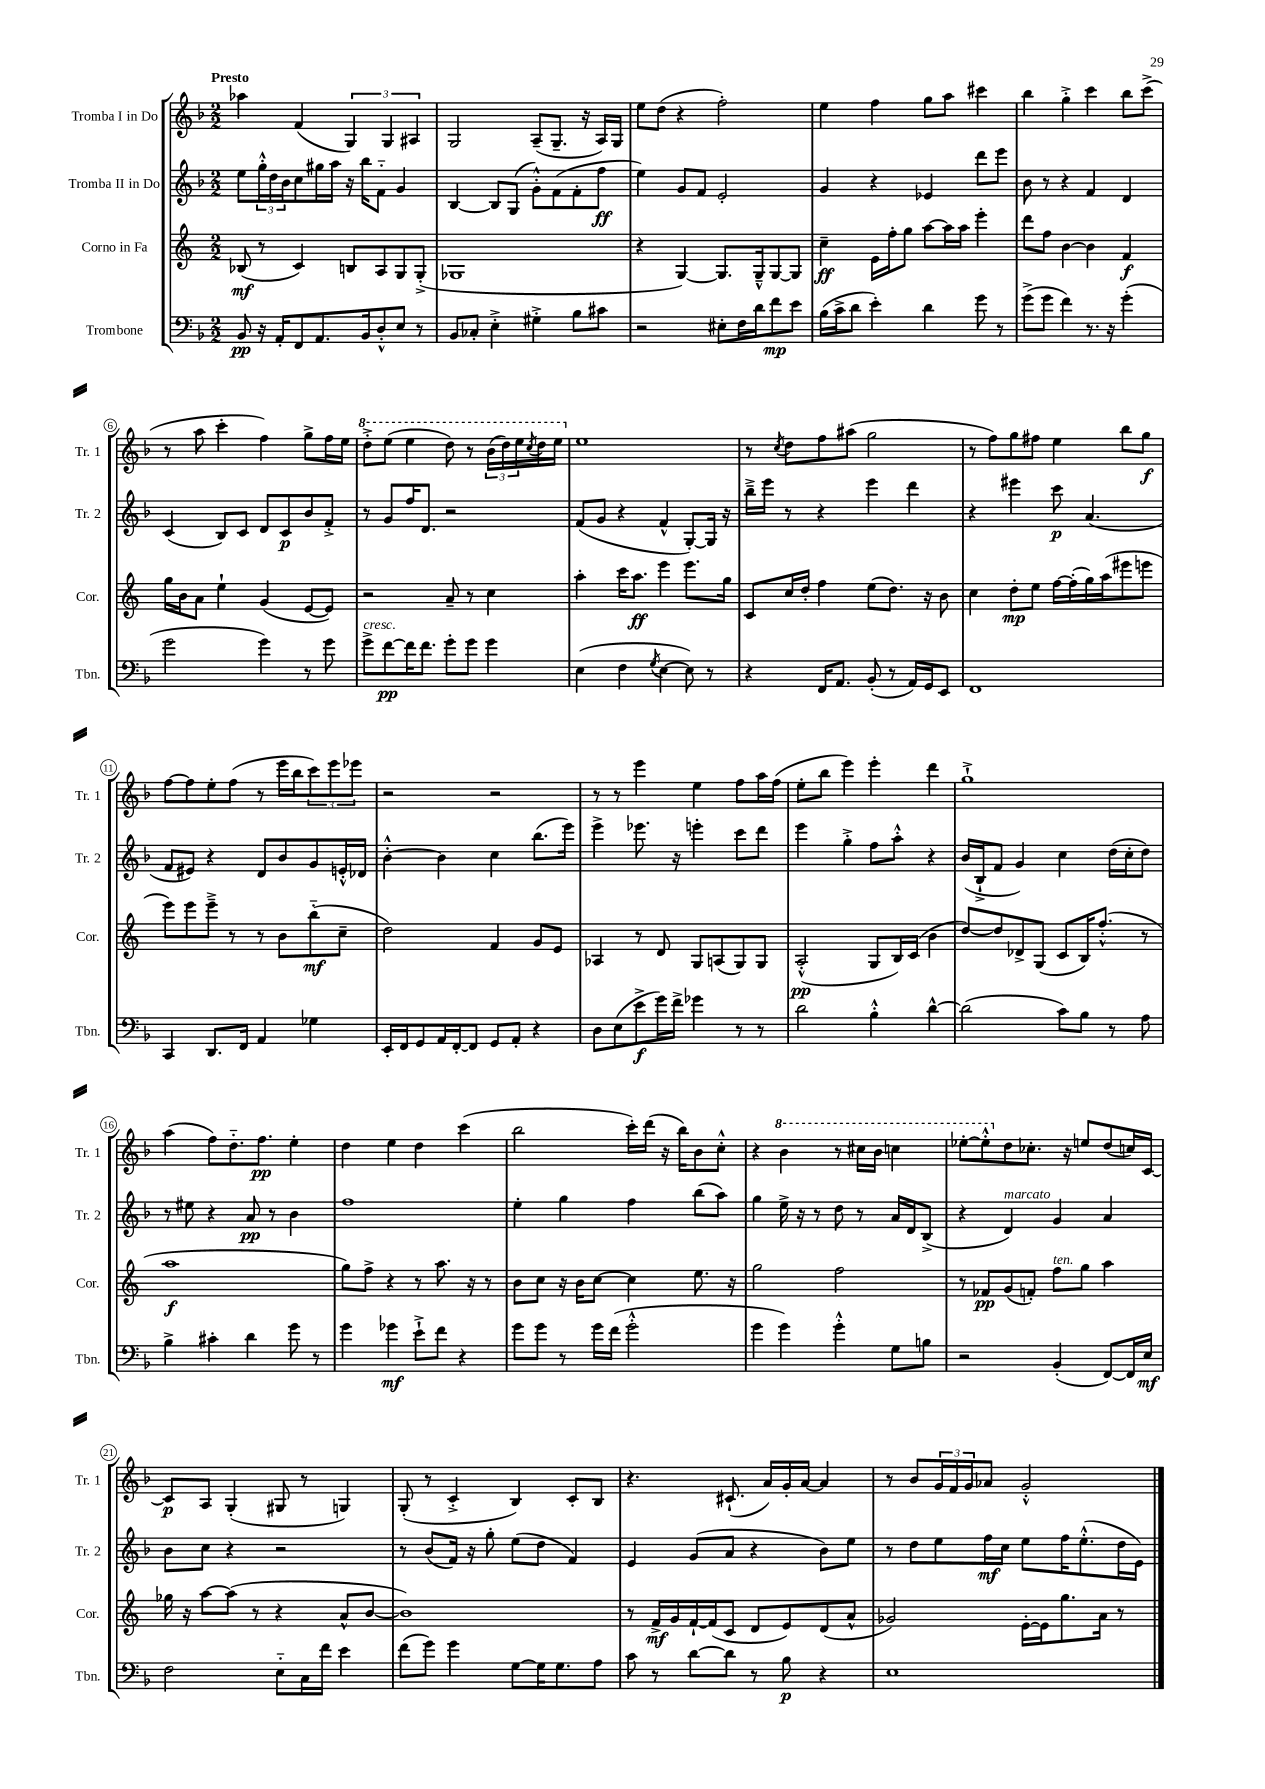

**kern	**kern	**kern	**kern
*staff4	*staff3	*staff2	*staff1
*clefF4	*clefG2	*clefG2	*clefG2
*k[b-]	*k[]	*k[b-]	*k[b-]
*M2/2	*M2/2	*M2/2	*M2/2
8BB-	(8B-	8ee	4aa-
16r	8r	24gg'^^	.
.	.	24dd	.
16AA'	.	.	.
.	.	24b-	.
8FF	4c)	8cc	(4f
8.AA	.	16gg#	.
.	.	16aa	.
.	8B	16r	6G)
16BB-	.	16bb-	.
8D'^^	8A	8f'~	.
.	.	.	6G
8E	8G	4g	.
.	.	.	6A#
8r	(8G'^	.	.
=	=	=	=
8BB-	1G-	[4B-	2G
8C-'	.	.	.
4E'^	.	8B-]	.
.	.	(8G	.
4G#'^	.	8g'^^)	(8A~
.	.	(8f	8.G~
8B-	.	8f'	.
.	.	.	16r
8c#	.	8ff	16A)
.	.	.	16G
=	=	=	=
2r	4r	4ee)	8ee
.	.	.	(8dd
.	[4G)	8g	4r
.	.	8f	.
8E#'	8.G]	2e'	2ff')
16F	.	.	.
16d	16G~^^	.	.
8f	[8G	.	.
8e	8G]	.	.
=	=	=	=
(16B-	4cc~	4g	4ee
16c^	.	.	.
8d	.	.	.
4e')	16e	4r	4ff
.	16ff'	.	.
.	8gg	.	.
4d	[8aa	4e-	8gg
.	16aa]	.	8aa
.	16aa	.	.
8g	4eee'	8ddd	4ccc#
8r	.	8eee	.
=	=	=	=
(8g^	8ddd	8b-	4bb-
8g	8ff	8r	.
4f)	[4b	4r	4gg'^
8.r	4b]	4f	4ccc
16r	.	.	.
(4g'	4f	4d	8bb-
.	.	.	(8ccc^
=	=	=	=
2g	16gg	(4c	8r
.	16b	.	.
.	8a	.	8aa
.	4ee`	8B-)	4ccc'
.	.	8c	.
4g)	(4g	8d	4ff)
.	.	8c	.
8r	[8e	8b-	8gg^
8g	8e])	8f'^	16ff
.	.	.	16ee
=	=	=	=
8g^	2r	8r	8ddd'^
[8f	.	8g	(8eee
16f]	.	16ff	4eee
8.f	.	8.d	.
8g'	8a~	2r	8ddd)
8g	8r	.	8r
4g	4cc	.	(24bb-
.	.	.	24ddd)
.	.	.	24eee
.	.	.	8qccc
.	.	.	16ddd
.	.	.	16eee
=	=	=	=
(4E	4aa'	(8f	1ee
.	.	8g	.
4F	16ccc	4r	.
.	8.aa	.	.
8qG	.	.	.
[4E	4eee	4f^^	.
8E])	8.eee	[8G')	.
8r	.	16G]	.
.	16gg	16r	.
=	=	=	=
4r	8c	16bb-~^	8r
.	.	16eee	.
.	.	.	8qcc
.	16cc	8r	8dd
.	16dd'	.	.
16FF	4ff	4r	8ff
8.AA	.	.	.
.	.	.	(8aa#
(8BB-'	(8ee	4eee	2gg
8r	8.dd)	.	.
16AA)	.	4ddd	.
16GG	16r	.	.
8EE	8b	.	.
=	=	=	=
1FF	4cc	4r	8r
.	.	.	8ff)
.	8dd'	4eee#	8gg
.	8ee	.	8ff#
.	[16ff	8ccc	4ee
.	(16ff']	.	.
.	16gg)	(4.a	.
.	(16aa	.	.
.	8eee#	.	8bb-
.	8eee	.	8gg
=	=	=	=
4CC	8eee)	8f	[8ff
.	8eee	8e#)	8ff]
8.DD	8eee~^	4r	8ee'
.	8r	.	(8ff
16FF	.	.	.
4AA	8r	8d	8r
.	8b	8b-	16eee
.	.	.	16bb-
4G-	(8bb'~	8g	12ccc)
.	.	.	12eee
.	8cc~	16e'^^	.
.	.	.	12eee-
.	.	16d-	.
=	=	=	=
16EE'	2dd)	[4b-'^^	2r
16FF	.	.	.
8GG	.	.	.
16AA	.	4b-]	.
[16FF'	.	.	.
8FF]	.	.	.
8GG	4f	4cc	2r
8AA'	.	.	.
4r	8g	(8.bb-	.
.	8e	.	.
.	.	16eee)	.
=	=	=	=
8D	4A-	4eee^	8r
(8E	.	.	8r
8e^	8r	8.eee-	4eee
16g)	8d	.	.
16f^	.	16r	.
4g-	8G	4eee'	4ee
.	(8A	.	.
8r	8G)	8ccc	8ff
8r	8G	8ddd	16aa
.	.	.	(16ff
=	=	=	=
2d	(2A'^^	4eee	8ee'
.	.	.	8bb-
.	.	4gg'^	4eee)
4B-'^^	8G	8ff	4eee'
.	16B)	8aa'^^	.
.	(16c	.	.
[4d^^	4b	4r	4ddd
=	=	=	=
(2d]	[8dd)	(16b-	1gg`^
.	.	16B-`^	.
.	8dd]	8f	.
.	8d-^	4g)	.
.	(8G	.	.
8c)	8c	4cc	.
8B-	16B)	.	.
.	(8.ff'^^	.	.
8r	.	(16dd	.
.	.	16cc'	.
8A	8r	8dd)	.
=	=	=	=
4B-^	1aa	8r	(4aa
.	.	8ee#	.
4c#'	.	4r	8ff)
.	.	.	8.dd'~
4d	.	8a	.
.	.	.	8.ff
.	.	8r	.
8g	.	4b-	4ee'
8r	.	.	.
=	=	=	=
4g	8gg)	1ff	4dd
.	8ff^	.	.
4g-	4r	.	4ee
8e`^	8r	.	4dd
8f	8.aa	.	.
4r	.	.	(4ccc
.	16r	.	.
.	8r	.	.
=	=	=	=
8g	8b	4ee'	2bb-
8g	8cc	.	.
8r	16r	4gg	.
.	16b	.	.
16g	[8cc	.	.
(16f	.	.	.
2g'^^	4cc]	4ff	16ccc')
.	.	.	(16ddd
.	.	.	16r
.	.	.	16bb-)
.	8.ee	(8bb-	8b-
.	.	8aa)	8cc'^^
.	16r	.	.
=	=	=	=
4g	2gg	4gg	4r
4g)	.	16ee^	4bb-
.	.	16r	.
.	.	8r	.
4g'^^	2ff	8dd	8r
.	.	8r	16ccc#
.	.	.	16bb-
8G	.	16a	4ccc
.	.	16d	.
8B	.	(8B-^	.
=	=	=	=
2r	8r	4r	[8eee-'
.	8f-	.	8eee-'^^]
.	(8g	4d)	8dd
.	8f')	.	8.cc-'
(4BB-'	8ff	4g	.
.	.	.	16r
.	8gg	.	8ee
[8FF)	4aa	4a	(8dd
16FF]	.	.	16cc)
16E	.	.	[16c
=	=	=	=
2F	16gg-	8b-	8c]
.	16r	.	.
.	[8aa	8cc	8A
.	(8aa]	4r	(4G'
.	8r	.	.
8E'~	4r	2r	8G#
16C	.	.	8r
16f	.	.	.
4e	8a^^	.	4G)
.	[8b	.	.
=	=	=	=
(8f	1b])	8r	(8G'
8g)	.	(8b-	8r
4g	.	16f)	4c'^
.	.	16r	.
.	.	8gg'	.
[8G	.	(8ee	4B-)
16G]	.	8dd	.
8.G	.	.	.
.	.	4f)	8c'
8A	.	.	8B-
=	=	=	=
8c	8r	4e	4.r
8r	16f^	.	.
.	16g	.	.
[8d	[16f`	(8g	.
.	(16f]	.	.
8d]	8c	8a	(8.c#`
8r	8d	4r	.
.	.	.	16a)
8B-	8e)	.	16g'
.	.	.	[16a
4r	(8d	8b-)	4a]
.	8a^^	8ee	.
=	=	=	=
1E	2g-)	8r	8r
.	.	8dd	8b-
.	.	8ee	24g
.	.	.	24f
.	.	.	24g
.	.	16ff	8a-
.	.	16cc	.
.	[16e'	8ee	2g'^^
.	16e]	.	.
.	8.gg	16ff	.
.	.	(8.ee'^^	.
.	16a	.	.
.	8r	16dd	.
.	.	16e)	.
==	==	==	==
*-	*-	*-	*-
